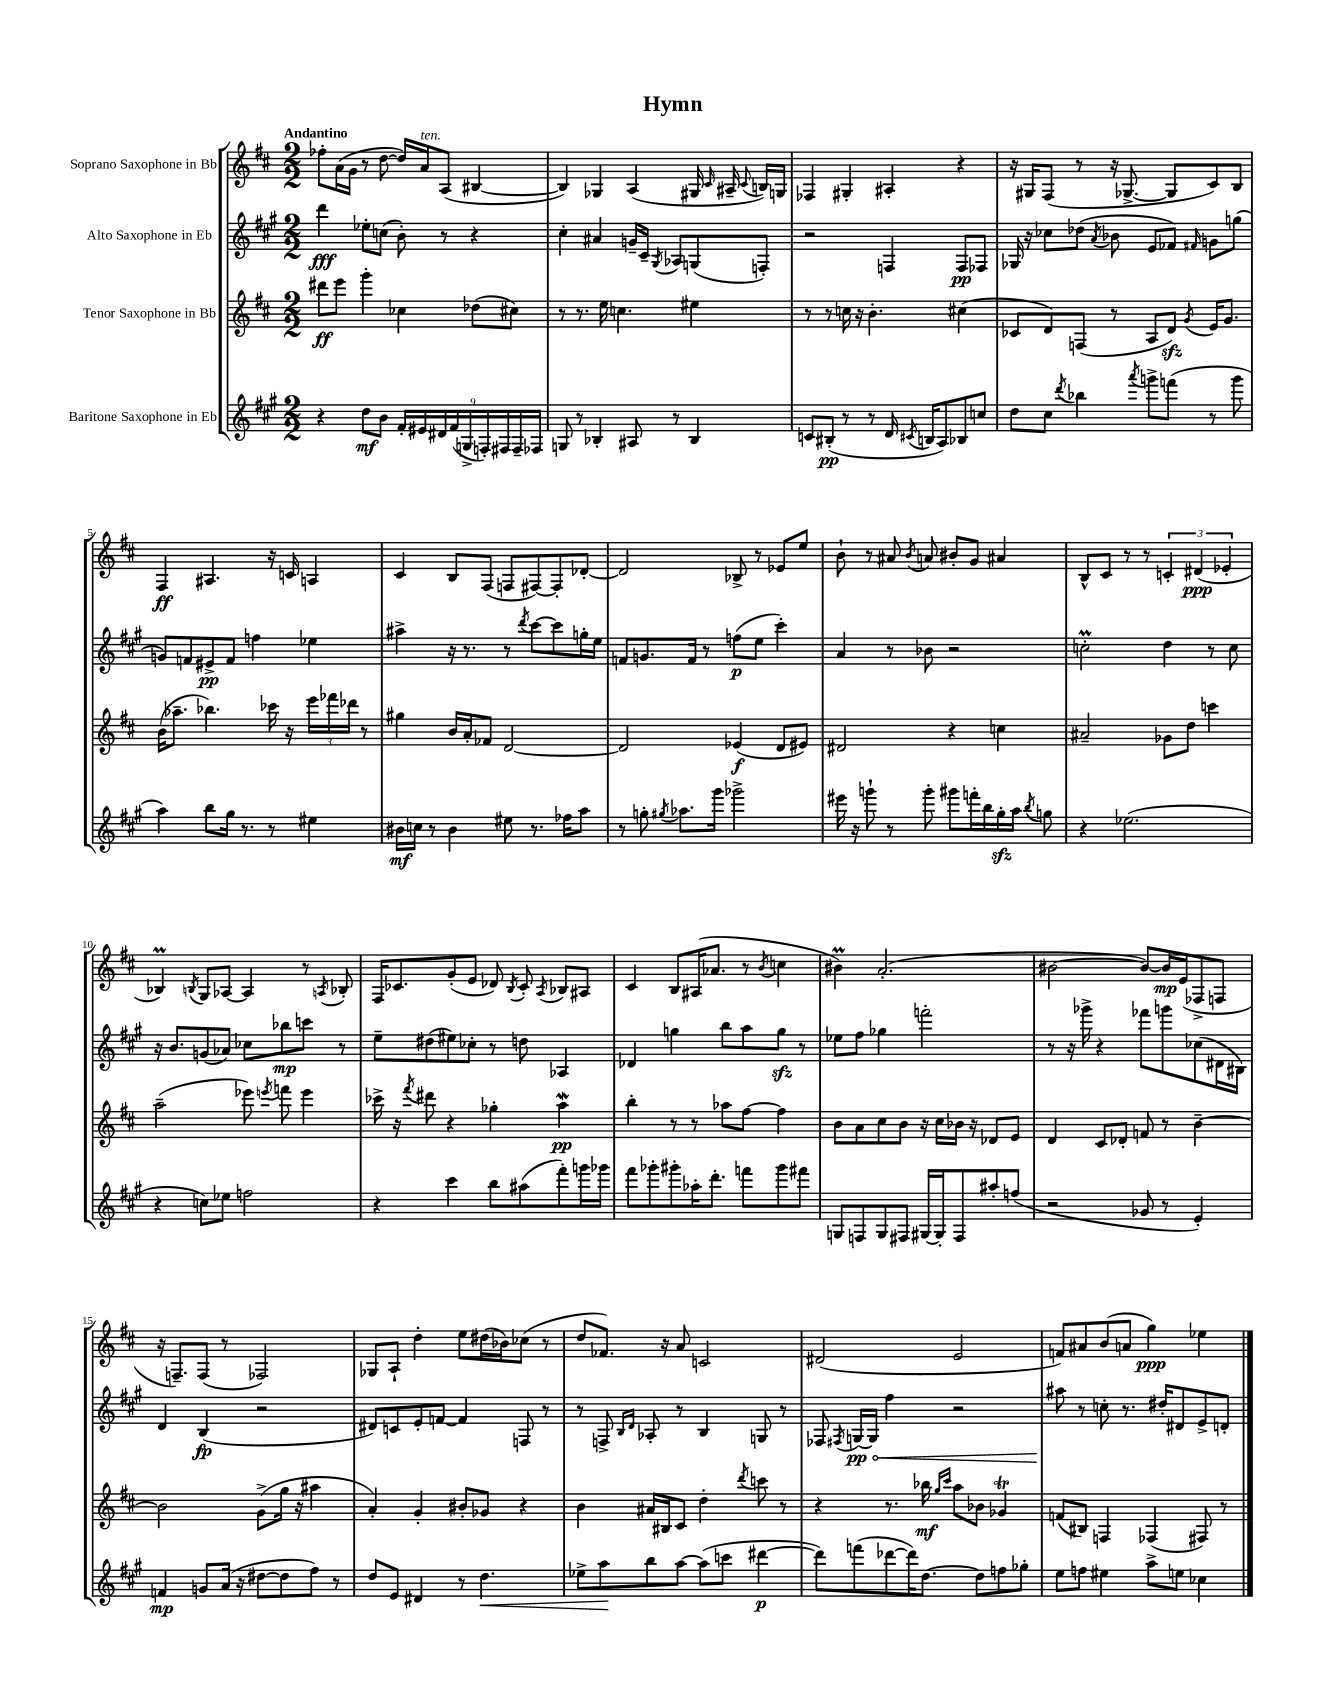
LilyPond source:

\header { title = "Hymn" }
<<
\new StaffGroup <<
\new Staff = "s0" \with { instrumentName = "Soprano Saxophone in Bb" } {
    \clef treble \key d \major \numericTimeSignature \time 2/2 \tempo "Andantino"
    \autoBeamOff fes''8[-. a'16( g'16] r8 d''8~ d''16[) a'16^\markup { \italic "ten." } a8]( bis4~ |
    bis4) ges4 a4( gis16 \grace { cis'16 } ais16-- \appoggiatura { cis'8 } b16[) g16] |
    fes4 gis4-. ais4-. r4 |
    r16 gis16[ fis8]( r8 r16 ges8.~-> ges8[ cis'8) b8] |
    fis4\ff ais4. r16 c'16 a4 |
    cis'4 b8[ fis8]( f8[ fis8~) fis8-. des'8]~-. |
    des'2 bes8-> r8 ees'8[ e''8] |
    b'8-! r8 ais'8 \acciaccatura { b'8 } a'8 bis'8[-. g'8] ais'4 |
    b8[-^ cis'8] r8 r8 \tuplet 3/2 { c'4-. dis'4\ppp( ees'4-. } |
    bes4\prall) \acciaccatura { b8 } g8[ aes8]~ aes4 r8 \acciaccatura { a8 } bes8-. |
    fis16[ ces'8. g'8-.( e'8] des'8) \acciaccatura { b8 } ces'8-. \acciaccatura { a8 } bes8[ ais8] |
    cis'4 b8[ ais16( aes'8.] r8 \acciaccatura { b'8 } c''4 |
    bis'4\prall) a'2.-.( |
    bis'2~ bis'8[~) bis'16\mp e'16( fes8-> f8] |
    r16 f8.[--) f8]( r8 fes2) |
    ges8[ a8]-! d''4-. e''8[ dis''16( bes'16) ces''8]( r8 |
    d''8[ fes'8.]) r16 a'8 c'2 |
    dis'2( e'2 |
    f'8[) ais'8 b'8( a'8] g''4\ppp) ees''4 \bar "|." |
}
\new Staff = "s1" \with { instrumentName = "Alto Saxophone in Eb" } {
    \clef treble \key a \major \numericTimeSignature \time 2/2
    \autoBeamOff d'''4\fff ees''8[-. c''8]( b'8-.) r8 r4 |
    cis''4-. ais'4 g'16[-- cis'16]-- \acciaccatura { gis8 } aes8[ g8( f8]-.) |
    r2 f4 f8[\pp fes8] |
    ges16 r16 ces''8[ des''8]( \acciaccatura { a'8 } bes'8 e'8[ fes'8]) \grace { fis'16 } g'8[ g''8]( |
    g'8[) f'8 eis'8->\pp f'8] f''4 ees''4 |
    ais''4-> r16 r8. r8 \acciaccatura { d'''8 } cis'''8[~ cis'''8 g''16-. e''16] |
    f'8[ g'8. f'16] r8 f''8[\p( e''8] cis'''4-.) |
    a'4 r8 bes'8 r2 |
    c''2-.\prall d''4 r8 c''8 |
    r16 b'8.[ g'8( aes'8]) ces''8[ bes''8\mp c'''8] r8 |
    e''8[-- dis''8( eis''8) ces''8]-. r8 d''8 aes4 |
    des'4 g''4 b''8[ a''8 g''8]\sfz r8 |
    ees''8[ fis''8] ges''4 f'''2-. |
    r8 r16 ges'''16-> r4 fes'''8[ g'''8 ces''8( dis'16 bis16]) |
    d'4 b4\fp( r2 |
    dis'8[) c'8 e'8-. f'8]~ f'4 f8 r8 |
    r8 f8-> \grace { b16[ d'16] } aes8-. r8 b4 g8 r8 |
    fes8 \acciaccatura { fis8 } \once \override Hairpin.circled-tip = ##t g16[~\pp\< g16] fis''4 r2 |
    ais''8\! r8 c''8-. r8. dis''16[-. dis'8 e'8-> d'8]-. \bar "|." |
}
\new Staff = "s2" \with { instrumentName = "Tenor Saxophone in Bb" } {
    \clef treble \key d \major \numericTimeSignature \time 2/2
    \autoBeamOff dis'''8[\ff e'''8] g'''4-. ces''4 des''8[( cis''8]) |
    r8 r8. e''16 c''4. eis''4 |
    r8 r8 c''16 r16 b'4.-. cis''4( |
    ces'8[ d'8) f8]( r8 a8[ d'8]\sfz) \acciaccatura { g'8 } e'16[ g'8.] |
    b'16[( aes''8.]-- bes''4.) ces'''16 r16 \tuplet 3/2 { e'''16[ fes'''16 des'''16] } r8 |
    gis''4 b'16[ a'16-. fes'8] d'2~ |
    d'2 ees'4\f( d'8[ eis'8]) |
    dis'2 r4 c''4 |
    ais'2-- ges'8[ d''8] c'''4 |
    a''2--( ees'''8) \acciaccatura { e'''8 } f'''8 e'''4 |
    ces'''16-> r16 \acciaccatura { fis'''8 } dis'''8 r4 ges''4-. a''4\mordent\pp |
    b''4-. r8 r8 aes''8[ fis''8]~ fis''4 |
    b'8[ a'8 cis''8 b'8] r16 cis''16[ bes'16] r16 des'8[ e'8] |
    d'4 cis'8[ des'8]-. f'8 r8 b'4~-- |
    b'2 g'8[->( g''16] r16 ais''4 |
    a'4-.) g'4-. bis'8[-. ges'8] r4 |
    b'4 ais'16[ bis16 cis'8] d''4-. \acciaccatura { d'''8 } c'''8 r8 |
    r4 r8. bes''16\mf \grace { g''16[ cis'''16] } a''8[ bes'8] ges'4\trill |
    f'8[( bis8]) f4 fes4( fis8) r8 \bar "|." |
}
\new Staff = "s3" \with { instrumentName = "Baritone Saxophone in Eb" } {
    \clef treble \key a \major \numericTimeSignature \time 2/2
    \autoBeamOff r4 d''8[\mf b'8] \tuplet 9/8 { fis'16[-. eis'16 dis'16 fis'16( g16-> f16-.) fis16 fis16-- fes16] } |
    g8 r8 bes4-. ais8 r8 bes4 |
    c'8[ bis8]-.\pp( r8 r8 d'16 \acciaccatura { cis'8 } b16[ a8) bes8 c''8] |
    d''8[ cis''8] \acciaccatura { d'''8 } bes''4 \acciaccatura { a'''8 } g'''8[-> f'''8]( r8 g'''8 |
    a''4) b''8[ gis''16] r8. r8 eis''4 |
    bis'16[\mf c''16] r8 bis'4 eis''8 r8. fes''16[ a''8] |
    r8 g''8-. \acciaccatura { gis''8 } aes''8.[ gis'''16] ges'''2-> |
    eis'''16 r16 g'''8-! r8 g'''8-. gis'''8[ f'''16-. b''16 gis''16-.\sfz a''16] \acciaccatura { b''8 } g''8 |
    r4 ees''2.( |
    r4 c''8[) ees''8] f''2 |
    r4 cis'''4 b''8[ ais''8( fis'''8-.) g'''16 ges'''16] |
    fis'''8[ ges'''8-. gis'''8-. aes''16-. d'''8.]-. f'''8[ gis'''8 fis'''8] |
    g8[ f8 g8 fis8] gis16[~ gis16-. fis8 ais''8-. f''8]( |
    r2 ges'8 r8 e'4-.) |
    f'4\mp g'8[ a'16]( r16 dis''8[~ dis''8 fis''8]) r8 |
    d''8[ e'8] dis'4 r8 d''4.\< |
    ees''8[-> a''8\! b''8 a''8]~ a''8[( c'''8] dis'''4~\p |
    dis'''8[) f'''8( des'''8~ des'''16) d''8.]~ d''8[ f''8 ges''8]-. |
    e''8[ f''8] eis''4 a''8[-> e''8] ces''4 \bar "|." |
}
>>
>>
